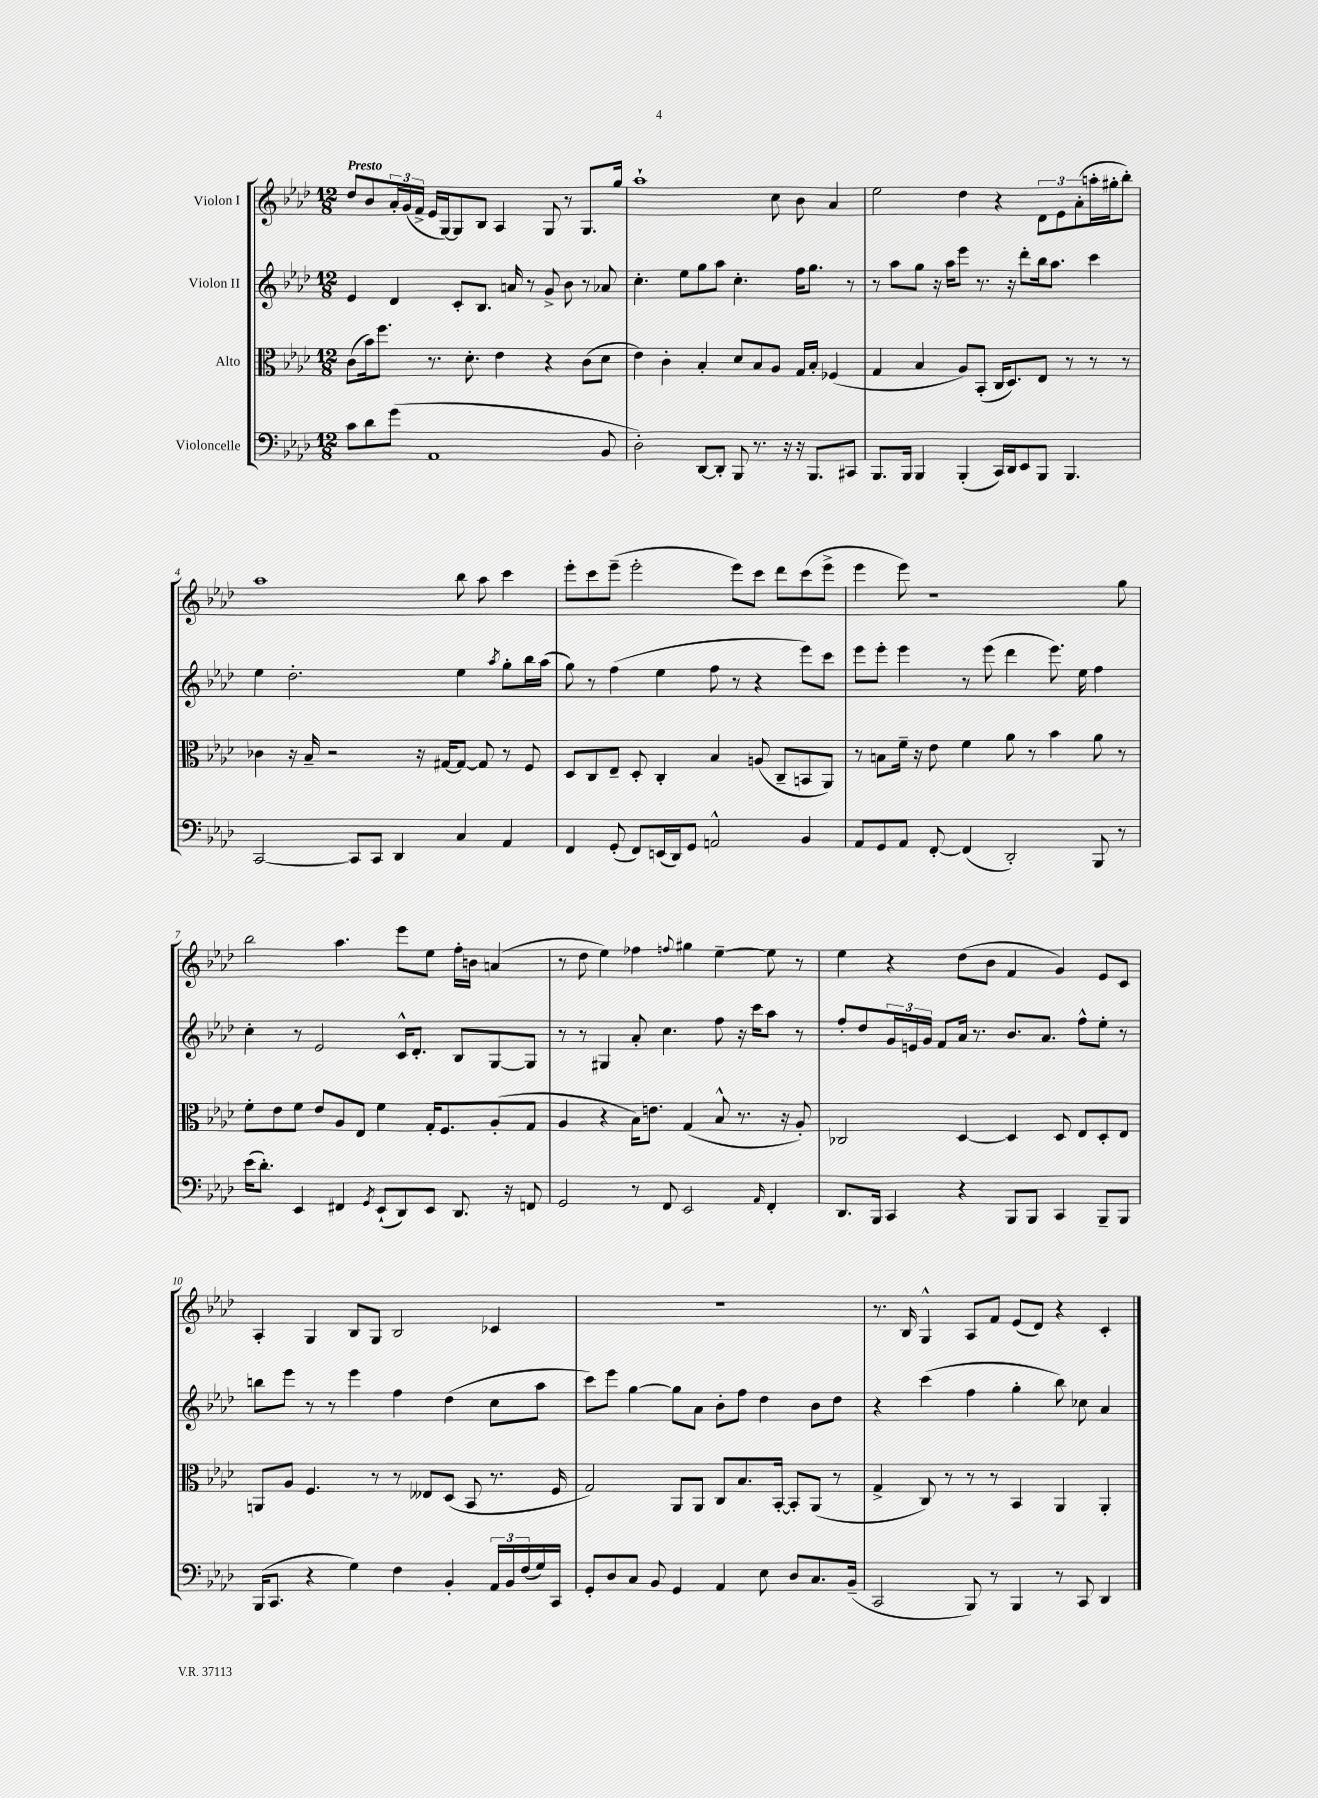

**kern	**kern	**kern	**kern
*staff4	*staff3	*staff2	*staff1
*clefF4	*clefC3	*clefG2	*clefG2
*k[b-e-a-d-]	*k[b-e-a-d-]	*k[b-e-a-d-]	*k[b-e-a-d-]
*M12/8	*M12/8	*M12/8	*M12/8
8c	(8c	4e-	8dd-
8d-	16b-)	.	8b-
.	8.ff	.	.
(8g	.	4d-	24a-'
.	.	.	(24g
.	.	.	24f^
1AA-	8.r	.	16e-
.	.	.	[16G)
.	.	8c'	8G]
.	8.d-'	.	.
.	.	8.B-	8B-
.	4e-	.	4A-
.	.	16a	.
.	.	8r	.
.	4r	8g^	8G
.	.	8b-	8r
.	(8c	8r	8.G
8BB-	8d-	8a-	.
.	.	.	16gg
=	=	=	=
2D-')	4e-)	4.cc'	1aa-`
.	4c'	.	.
.	.	8ee-	.
[8DD-	4B-'	8gg	.
8DD-']	.	8aa-	.
8BBB-	8d-	4.cc'	.
8.r	8B-	.	.
.	8A-	.	8cc
16r	.	.	.
16r	16G	16ff	8b-
8.BBB-	16B-'	8.gg	.
.	(4F-	.	4a-
8CC#	.	8r	.
=	=	=	=
8.BBB-	4G	8r	2ee-
.	.	8aa-	.
16BBB-	.	.	.
4BBB-	4B-	8gg	.
.	.	16r	.
.	.	16aa-	.
(4BBB-'	8A-)	8eee-	4dd-
.	(8BB-'	8.r	.
16CC)	16C	.	4r
16DD-	8.D-)	16r	.
8EE-	.	8ddd-'	.
8BBB-	8E-	16bb-	12d-
.	.	8.aa-	.
.	.	.	12e-
4.BBB-	8r	.	.
.	.	.	(12a-'
.	8r	4ccc	16aa'
.	.	.	16gg#'
.	8r	.	8bb-')
=	=	=	=
[2CC	4c-	4ee-	1aa-
.	16r	2.dd-'	.
.	16B-~	.	.
.	2r	.	.
8CC]	.	.	.
8CC	.	.	.
4DD-	.	.	.
.	16r	.	.
.	[16G#	.	.
4C	8G#_	4ee-	8bb-
.	8G#]	.	8aa-
.	.	8qaa-	.
4AA-	8r	8gg'	4ccc
.	8F	16bb-	.
.	.	(16aa-	.
=	=	=	=
4FF	8D-	8gg)	8eee-'
.	8C	8r	8ccc
(8GG'	8E-~	(4ff	(8eee-~
8FF)	8D-'	.	2eee-'
(16EE	4C'	4ee-	.
16DD-)	.	.	.
8GG	.	.	.
2AA^^	4B-	8ff	.
.	.	8r	8eee-)
.	(8A	4r	8ccc
.	8C~	.	8ddd-
4BB-	8BB	8eee-)	(8ccc
.	8AA-)	8ccc	8eee-^
=	=	=	=
8AA-	8r	8eee-	4eee-
8GG	8B	8eee-'	.
8AA-	16f~	4eee-	8eee-)
.	16r	.	.
[8FF'	8e-	.	1r
(4FF]	4f	8r	.
.	.	(8eee-	.
2DD-')	8a-	4ddd-	.
.	8r	.	.
.	4b-	8.eee-)	.
.	.	16ee-	.
8BBB-	8a-	4ff	.
8r	8r	.	8gg
=	=	=	=
(16e-	8f'	4cc'	2bb-
8.d-')	.	.	.
.	8e-	.	.
4EE-	8f	8r	.
.	8e-	2e-	.
4FF#	8A-	.	4.aa-
.	8E-	.	.
8qGG	.	.	.
(8EE-`	4f	.	.
8DD-)	.	16c^^	8eee-
.	.	8.d-'	.
8EE-	16G'	.	8ee-
.	8.F	.	.
8.DD-	.	8B-	16ff'
.	.	.	16b
.	(8A-'	[8G	(4a
16r	.	.	.
8FF	8G	8G]	.
=	=	=	=
2GG	4A-	8r	8r
.	.	8r	8dd-
.	4r	4G#	4ee-)
8r	16B-)	8a-'	4ff-
.	8.e	.	.
8FF	.	4.cc	.
.	.	.	8qqff
2EE-	(4G	.	4gg#
.	8B-^^	8ff	[4ee-~
.	8.r	16r	.
.	.	16ccc	.
16qqAA-	.	.	.
4FF'	.	8aa-	8ee-]
.	16r	.	.
.	8A-')	8r	8r
=	=	=	=
8.DD-	2C-	8ff'	4ee-
.	.	8dd-	.
16BBB-	.	.	.
4CC	.	24g	4r
.	.	24e	.
.	.	24g	.
.	.	8f	.
4r	[4D-	16a-	(8dd-
.	.	8.r	.
.	.	.	8b-
8BBB-	4D-]	8.b-	4f
8BBB-	.	.	.
.	.	8.a-	.
4CC	8D-	.	4g)
.	8E-	8ff^^	.
8BBB-~	8D-'	8ee-'	8e-
8BBB-	8E-	8r	8c
=	=	=	=
(16BBB-	8AA	8bb	4A-'
8.CC	.	.	.
.	8A-	8eee-	.
4r	4.F	8r	4G
.	.	8r	.
4G)	.	4eee-	8B-
.	8r	.	8G
4F	8r	4ff	2B-
.	8E--	.	.
4BB-'	(8D-	(4dd-	.
.	8BB-	.	.
24AA-	8.r	8cc	4c-
24BB-	.	.	.
(24F	.	.	.
16G)	.	8aa-	.
16CC	16F	.	.
=	=	=	=
8GG'	2G)	8ccc)	1.r
8D-	.	8eee-	.
8C	.	[4gg	.
8BB-	.	.	.
4GG	8AA-	8gg]	.
.	8AA-	8a-	.
4AA-	8C	8b-'	.
.	8.B-	8ff	.
8E-	.	4dd-	.
.	[16BB-'	.	.
8D-	8BB-']	.	.
8.C	(8AA-	8b-	.
.	8r	8dd-	.
(16BB-~	.	.	.
=	=	=	=
2CC	4G^	4r	8.r
.	.	.	16B-
.	8C)	(4ccc	4G^^
.	8r	.	.
8BBB-)	8r	4ff	8A-
8r	8r	.	8f
4BBB-	4BB-	4gg'	(8e-
.	.	.	8d-)
8r	4AA-	8bb-)	4r
8CC	.	8cc-	.
4DD-	4AA-'	4a-	4c'
==	==	==	==
*-	*-	*-	*-
